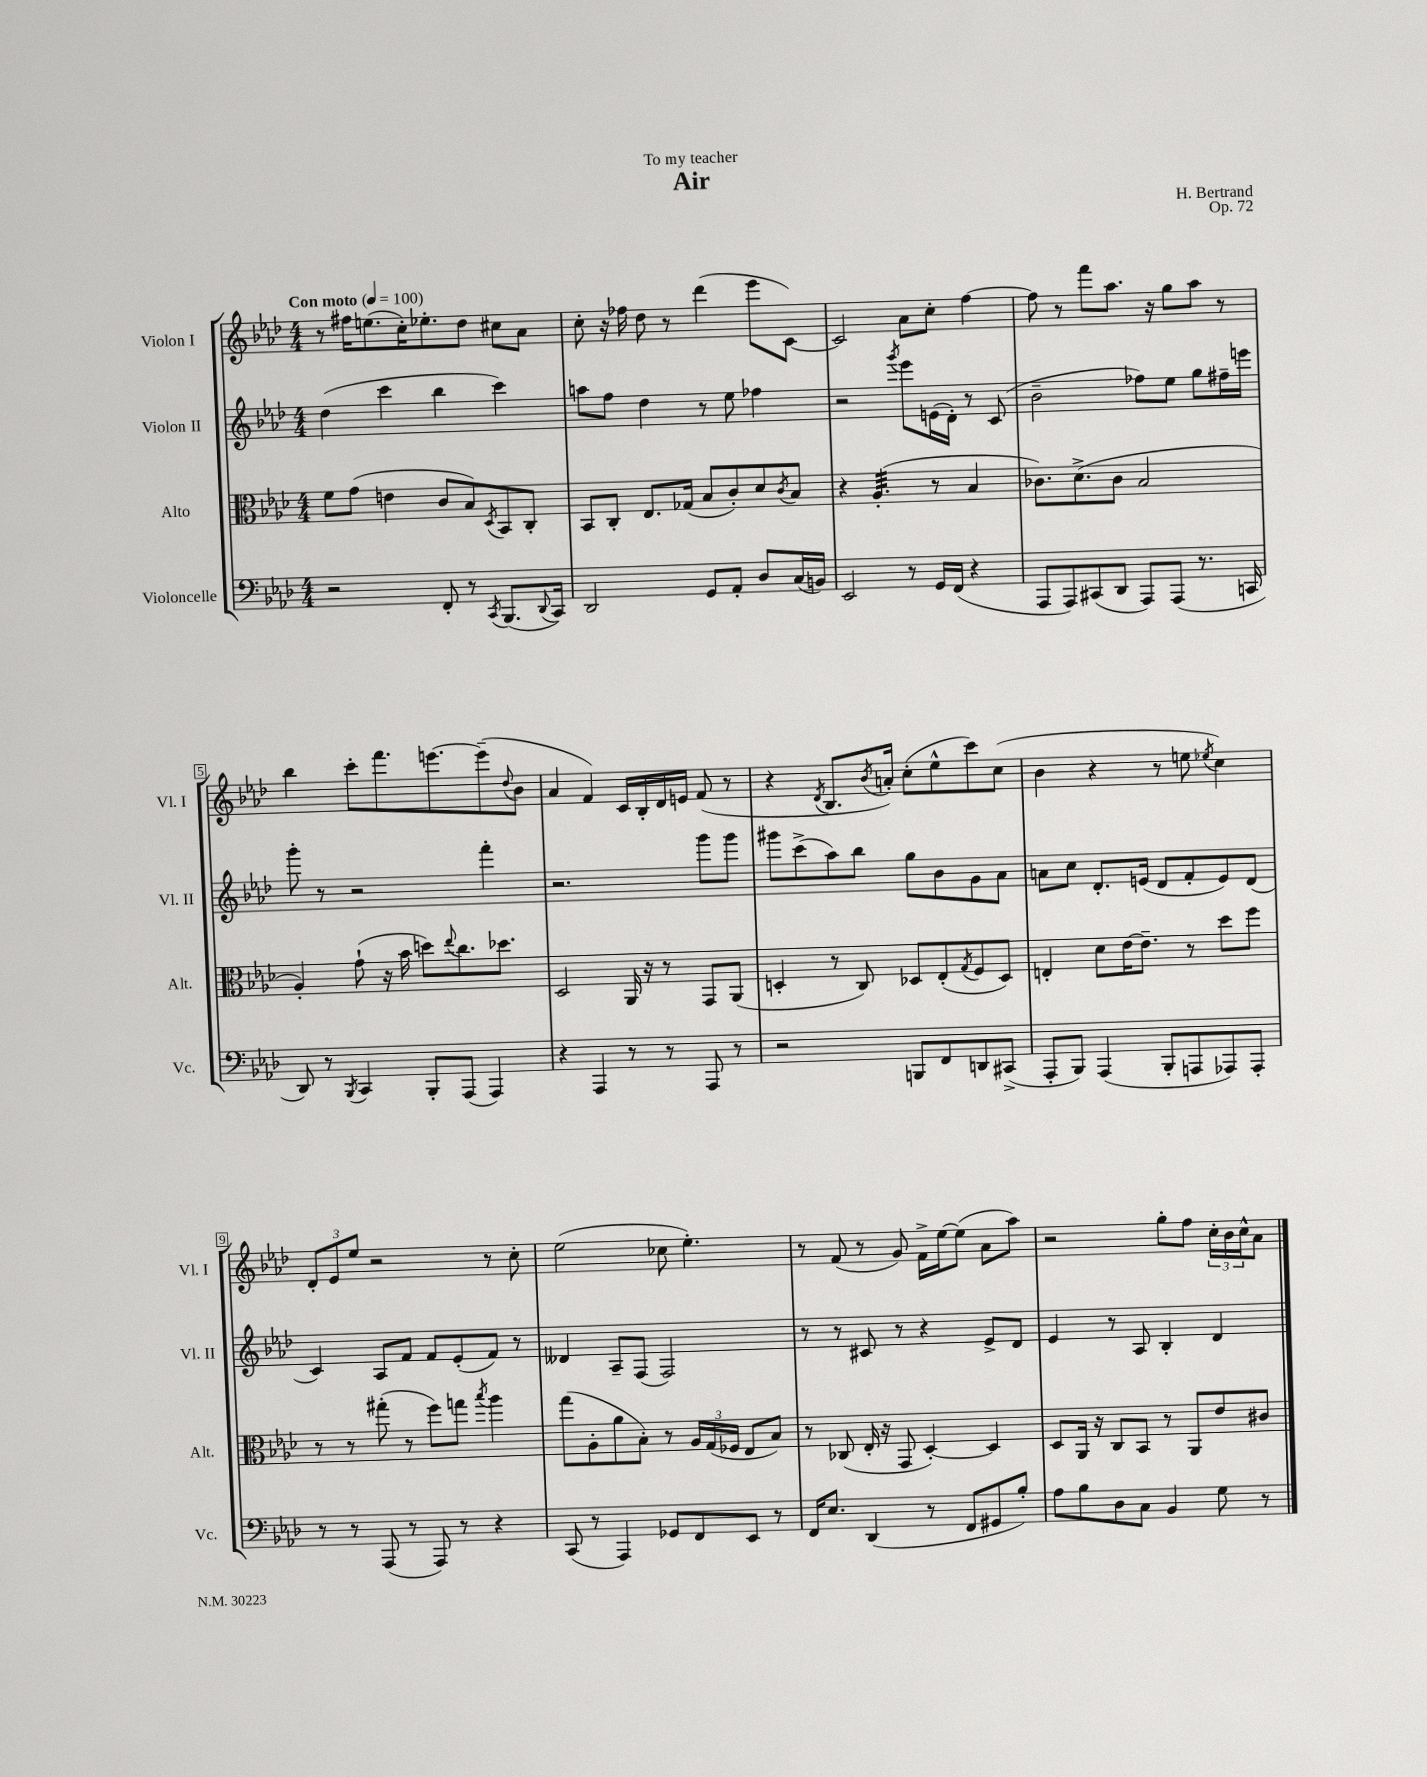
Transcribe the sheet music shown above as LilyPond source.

\header { title = "Air" composer = "H. Bertrand" dedication = "To my teacher" opus = "Op. 72" }
<<
\new StaffGroup <<
\new Staff = "s0" \with { instrumentName = "Violon I" shortInstrumentName = "Vl. I" } {
    \clef treble \key aes \major \numericTimeSignature \time 4/4 \tempo "Con moto" 4 = 100
    r8 fis''16 e''8.( c''16-.) ees''8.-. des''8 cis''8 aes'8 |
    c''8-. r16 fes''16 des''8 r8 des'''4( ees'''8 c'8~) |
    c'2 aes'8 c''8-. f''4~ |
    f''8 r8 f'''8 aes''8. r16 g''8 aes''8 r8 |
    bes''4 c'''8-. f'''8. e'''8.~ e'''8--( \appoggiatura { des''8 } bes'8 |
    aes'4 f'4) c'16 bes16-. des'16 e'16 f'8( r8 |
    r4 \acciaccatura { des'8 } bes8. \acciaccatura { bes'8 } a'16-.) c''8-.( ees''8-^ c'''8) c''8( |
    bes'4 r4 r8 e''8 \acciaccatura { ees''8 } c''4) |
    \tuplet 3/2 { des'8-. ees'8 ees''8 } r2 r8 c''8-. |
    ees''2( ces''8 ees''4.-.) |
    r8 f'8( r8 g'8) f'16-> ees''16~ ees''8( aes'8 aes''8) |
    r2 g''8-. f''8 \tuplet 3/2 { c''16-. bes'16 c''16-^ } aes'8 \bar "|." |
}
\new Staff = "s1" \with { instrumentName = "Violon II" shortInstrumentName = "Vl. II" } {
    \clef treble \key aes \major \numericTimeSignature \time 4/4
    des''4( c'''4 bes''4 c'''4) |
    a''8 f''8 des''4 r8 ees''8 fes''4 |
    r2 \acciaccatura { g'''8 } ees'''8 e'16( des'16-.) r8 c'8( |
    bes'2-- fes''8) ees''8 g''8 fis''16-- e'''16 |
    g'''8-. r8 r2 f'''4-. |
    r2. g'''8 g'''8 |
    gis'''8 c'''8->( aes''8) bes''8 g''8 bes'8 g'8 aes'8 |
    a'8 c''8 des'8.-. e'16( des'8 f'8-. e'8) des'8( |
    c'4) aes8 f'8 f'8 ees'8-.( f'8) r8 |
    deses'4 aes8-- f8( f2) |
    r8 r8 cis'8 r8 r4 ees'8-> des'8 |
    ees'4 r8 aes8 bes4-. des'4 \bar "|." |
}
\new Staff = "s2" \with { instrumentName = "Alto" shortInstrumentName = "Alt." } {
    \clef alto \key aes \major \numericTimeSignature \time 4/4
    f'8 g'8( e'4 c'8 bes8) \acciaccatura { des8 } bes,8 c8-. |
    bes,8 c8-. ees8. ges16( bes8 c'8-.) des'8 \acciaccatura { c'8 } bes8 |
    r4 aes4.:32-.( r8 bes4 |
    ces'8.) des'8.->( ces'8 bes2 |
    aes4-.) g'8-!( r16 bes'16 d''8) \appoggiatura { ees''8 } c''8. des''8. |
    des2 aes,16 r16 r8 g,8 aes,8( |
    d4-. r8 c8) des8 ees8-.( \acciaccatura { g8 } f8 des8) |
    e4-. des'8 ees'16~ ees'8.-- r8 des''8 f''8 |
    r8 r8 gis''8-.( r8 f''8) g''8 \acciaccatura { bes''8 } aes''4 |
    g''8( aes8-. aes'8 bes8-.) r8 \tuplet 3/2 { aes16 g16( fes16 } ees8 bes8) |
    r8 ces8( ees16-. r16 g,8 des4~-.) des4 |
    des8 aes,16 r16 c8 bes,8 r8 aes,8 ees'8 cis'8 \bar "|." |
}
\new Staff = "s3" \with { instrumentName = "Violoncelle" shortInstrumentName = "Vc." } {
    \clef bass \key aes \major \numericTimeSignature \time 4/4
    r2 f,8-. r8 \acciaccatura { c,8 } bes,,8.( \appoggiatura { des,8 } c,16) |
    des,2 g,8 aes,8-. des8 c16( b,16) |
    ees,2 r8 g,16 f,16( r4 |
    aes,,8 aes,,8) cis,8( des,8 aes,,8) aes,,8( r8. c,16 |
    des,8) r8 \acciaccatura { bes,,8 } c,4 bes,,8-. aes,,8( aes,,4) |
    r4 aes,,4 r8 r8 aes,,8 r8 |
    r2 b,,8 f,8 d,8 cis,8->( |
    aes,,8-. bes,,8) aes,,4( bes,,8-. a,,8 aes,,8) aes,,8-. |
    r8 r8 aes,,8( r8 aes,,8) r8 r4 |
    c,8( r8 aes,,4) ges,8 f,8 ees,8 r8 |
    f,16 ees8. des,4( r8 f,8 gis,8 bes8-.) |
    aes8 bes8 des8 c8 bes,4 g8 r8 \bar "|." |
}
>>
>>
\layout { \context { \Score \override BarNumber.stencil = #(make-stencil-boxer 0.1 0.3 ly:text-interface::print) } }
